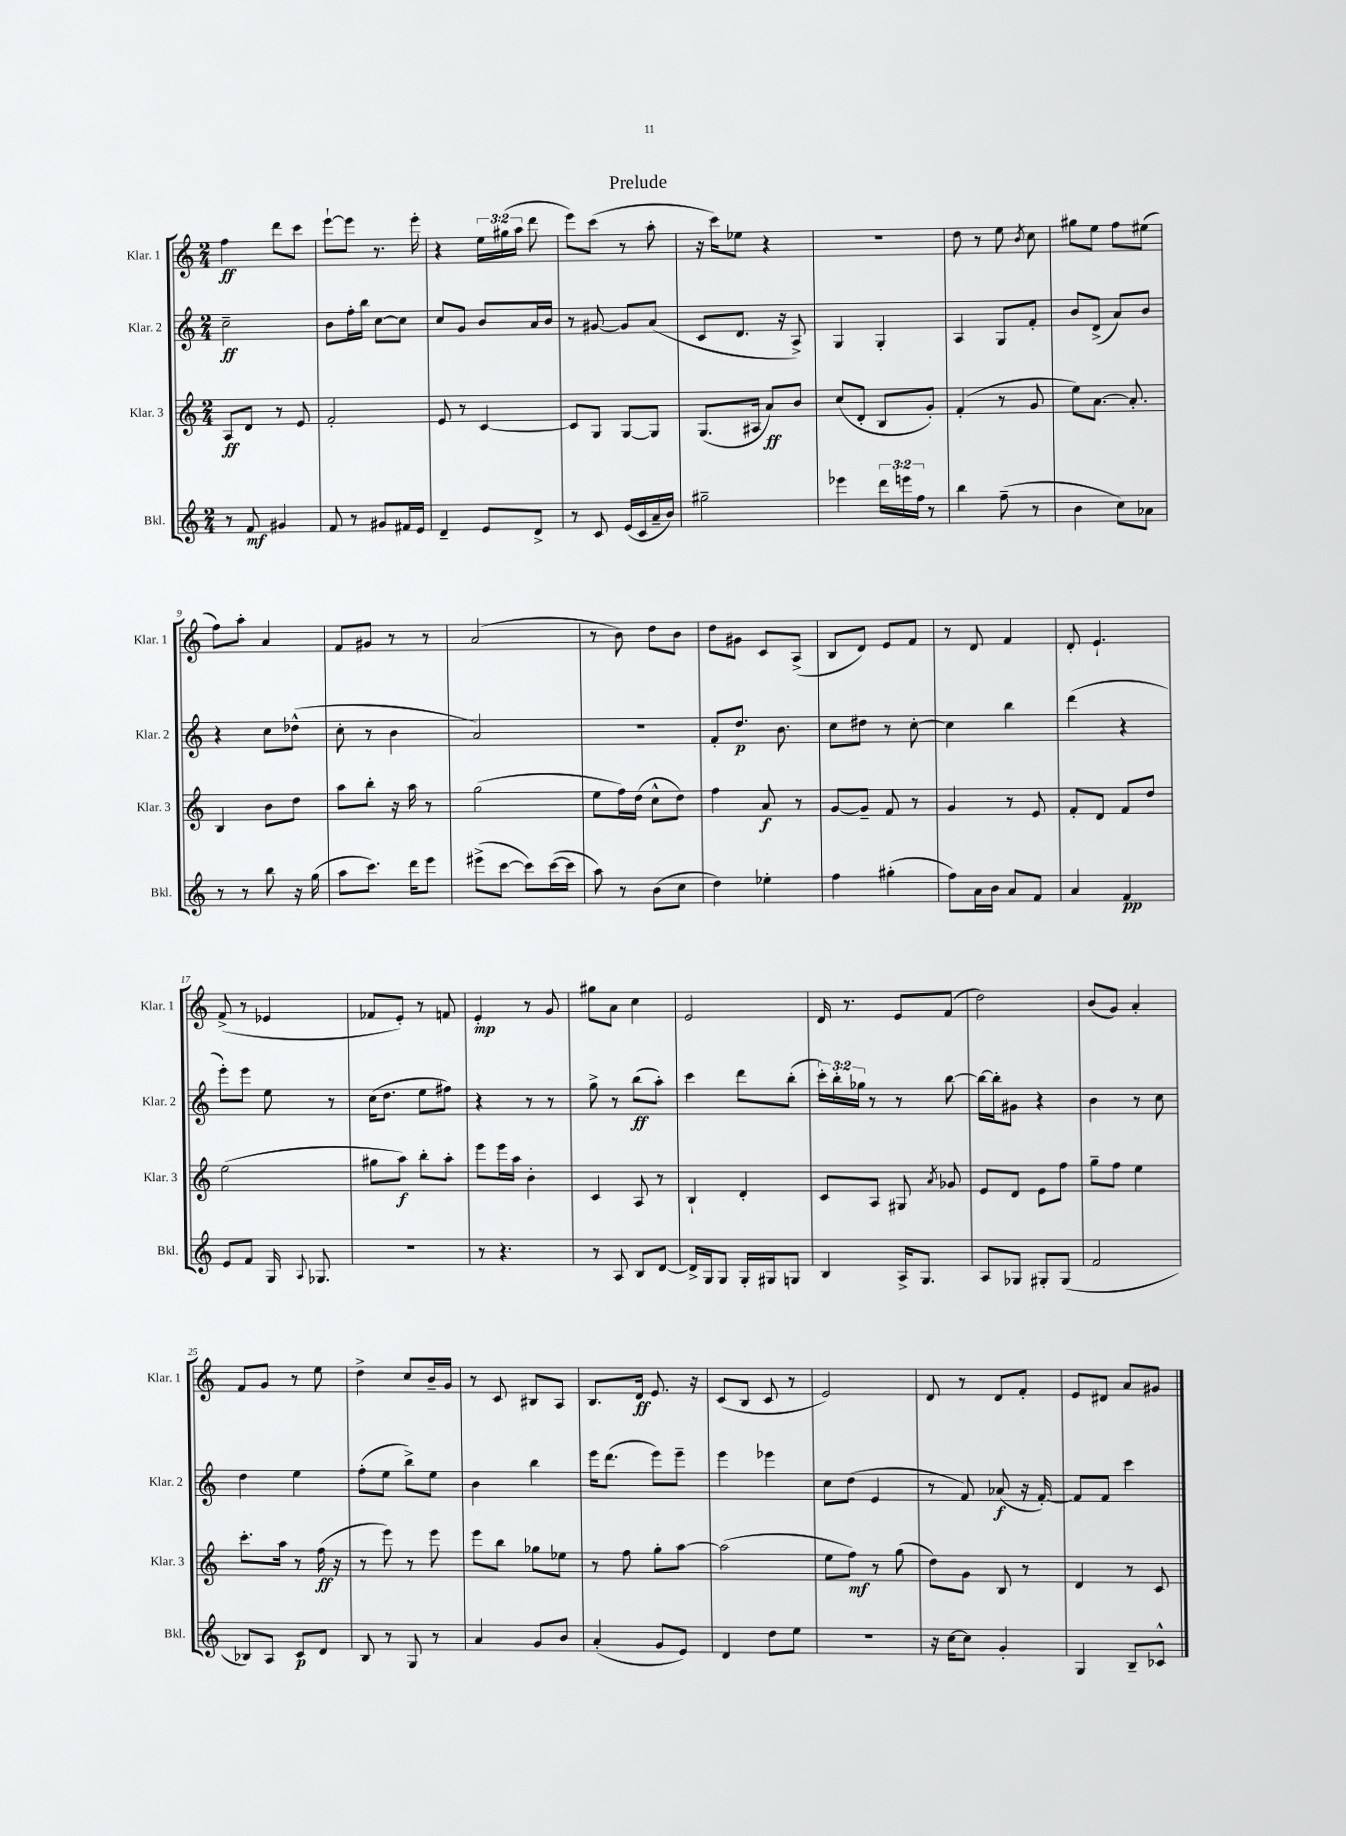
\header { title = "Prelude" }
<<
\new StaffGroup <<
\new Staff = "s0" \with { instrumentName = "Klar. 1" shortInstrumentName = "Klar. 1" } {
    \clef treble \key c \major \numericTimeSignature \time 2/4 \override Staff.TupletNumber.text = #tuplet-number::calc-fraction-text
    \autoBeamOff f''4\ff d'''8[ c'''8] |
    e'''8[~-! e'''8] r8. e'''16-. |
    r4 \tuplet 3/2 { e''16[ gis''16( a''16] } d'''8 |
    e'''8[) c'''8]( r8 a''8-. |
    r16 c'''16[) ees''8] r4 |
    R2 |
    d''8 r8 e''8 \acciaccatura { b'8 } c''8 |
    gis''8[ e''8] f''8[ eis''8]( |
    f''8[) a''8]-. a'4 |
    f'8[ gis'8] r8 r8 |
    a'2( |
    r8 b'8) d''8[ b'8] |
    d''8[ gis'8] c'8[ a8]->( |
    b8[ d'8]) e'8[ f'8] |
    r8 d'8 f'4 |
    d'8-. e'4.-! |
    f'8->( r8 ees'4 |
    fes'8[ e'8]-.) r8 f'8 |
    e'4-.\mp r8 g'8 |
    gis''8[ a'8] c''4 |
    e'2 |
    d'16 r8. e'8[ f'8]( |
    d''2) |
    b'8[( g'8]) a'4-. |
    f'8[ g'8] r8 e''8 |
    d''4-> c''8[ b'16-- g'16] |
    r8 c'8 bis8[ a8] |
    b8.[ d'16]\ff e'8. r16 |
    c'8[( b8] c'8 r8 |
    e'2) |
    d'8 r8 d'8[ f'8]-. |
    e'8[ dis'8] a'8[ gis'8] \bar "|." |
}
\new Staff = "s1" \with { instrumentName = "Klar. 2" shortInstrumentName = "Klar. 2" } {
    \clef treble \key c \major \numericTimeSignature \time 2/4 \override Staff.TupletNumber.text = #tuplet-number::calc-fraction-text
    \autoBeamOff c''2--\ff |
    b'8[ f''16-. b''16] c''8[~ c''8] |
    c''8[ g'8] b'8[ a'16 b'16] |
    r8 gis'8~ gis'8[ a'8]( |
    c'8[ d'8.] r16 a8->) |
    g4 g4-. |
    a4 g8[ f'8]-. |
    b'8[ d'8]->( a'8[) b'8] |
    r4 c''8[ des''8]-^( |
    c''8-. r8 b'4 |
    a'2) |
    R2 |
    f'8[-. d''8.]\p b'8. |
    c''8[ dis''8] r8 c''8~-. |
    c''4 b''4 |
    d'''4( r4 |
    e'''8[-.) e'''8] e''8 r8 |
    c''16[( d''8.] e''8[ fis''8]) |
    r4 r8 r8 |
    g''8-> r8 b''8[\ff( a''8]-.) |
    c'''4 d'''8[ b''8]-.( |
    \tuplet 3/2 { c'''16[-.) b''16-. ges''16] } r8 r8 b''8~ |
    b''16[~ b''16-. gis'8] r4 |
    b'4 r8 c''8 |
    d''4 e''4 |
    f''8[-.( e''8] b''8[->) e''8] |
    b'4 b''4 |
    e'''16[ d'''8.]( e'''8[) e'''8]-- |
    e'''4 ees'''4 |
    c''8[ d''8]( e'4 |
    r8 f'8) aes'8\f( r16 f'16~-.) |
    f'8[ f'8] c'''4 \bar "|." |
}
\new Staff = "s2" \with { instrumentName = "Klar. 3" shortInstrumentName = "Klar. 3" } {
    \clef treble \key c \major \numericTimeSignature \time 2/4
    \autoBeamOff a8[\ff d'8] r8 e'8 |
    f'2-. |
    e'8 r8 c'4~ |
    c'8[ g8] g8[~ g8] |
    g8.[( ais16] a'8[\ff) b'8] |
    c''8[( d'8]-. b8[ g'8]-.) |
    f'4-.( r8 g'8 |
    e''8[) a'8.]~ a'8.-. |
    b4 b'8[ d''8] |
    a''8[ b''8]-. r16 a''16 r8 |
    g''2( |
    e''8[ f''16) d''16]( c''8[-^ d''8]) |
    f''4 a'8\f r8 |
    g'8[~ g'8]-- f'8 r8 |
    g'4 r8 e'8 |
    f'8[-. d'8] f'8[ d''8] |
    e''2( |
    gis''8[ a''8]\f) b''8[-. a''8]-. |
    e'''8[ e'''16 a''16] b'4-. |
    c'4 a8 r8 |
    b4-! d'4-. |
    c'8[ a8] gis8 \acciaccatura { a'8 } ges'8 |
    e'8[ d'8] e'8[ f''8] |
    g''8[-- f''8] e''4 |
    c'''8.[-. a''16] r8 f''16\ff( r16 |
    r8 e'''8) r8 e'''8 |
    e'''8[ b''8] ges''8[ ees''8] |
    r8 f''8 g''8[-. a''8]~ |
    a''2( |
    e''8[ f''8]\mf) r8 g''8( |
    d''8[) g'8] b8 r8 |
    d'4 r8 c'8 \bar "|." |
}
\new Staff = "s3" \with { instrumentName = "Bkl." shortInstrumentName = "Bkl." } {
    \clef treble \key c \major \numericTimeSignature \time 2/4 \override Staff.TupletNumber.text = #tuplet-number::calc-fraction-text
    \autoBeamOff r8 f'8\mf gis'4 |
    f'8 r8 gis'8[ fis'16 e'16] |
    d'4-- e'8[ d'8]-> |
    r8 c'8 e'16[( c'16 a'16-- b'16]) |
    gis''2-- |
    ees'''4 \tuplet 3/2 { d'''16[ e'''16 f''16] } r8 |
    b''4 f''8--( r8 |
    b'4 c''8[) aes'8] |
    r8 r8 b''8 r16 g''16( |
    a''8[ c'''8.]) d'''16[ e'''8] |
    eis'''8[->( c'''8]~ c'''8[) c'''16~( c'''16] |
    a''8) r8 b'8[( c''8] |
    d''4) ees''4-. |
    f''4 gis''4-.( |
    f''8[) a'16 b'16] a'8[ f'8] |
    a'4 f'4\pp |
    e'8[ f'8] g16 \appoggiatura { a8 } ges8. |
    r2 |
    r8 r4. |
    r8 a8 b8[ d'8]~ |
    d'16[-> g16 g8] g16[-. gis16 g8] |
    b4 a16[-> g8.] |
    a8[ ges8] gis8[-. gis8]( |
    f'2 |
    bes8[) a8] c'8[\p d'8] |
    b8 r8 g8 r8 |
    a'4 g'8[ b'8] |
    a'4-.( g'8[ e'8]) |
    d'4 d''8[ e''8] |
    r2 |
    r16 c''16[~ c''8] g'4-. |
    g4 b8[-- ces'8]-^ \bar "|." |
}
>>
>>
